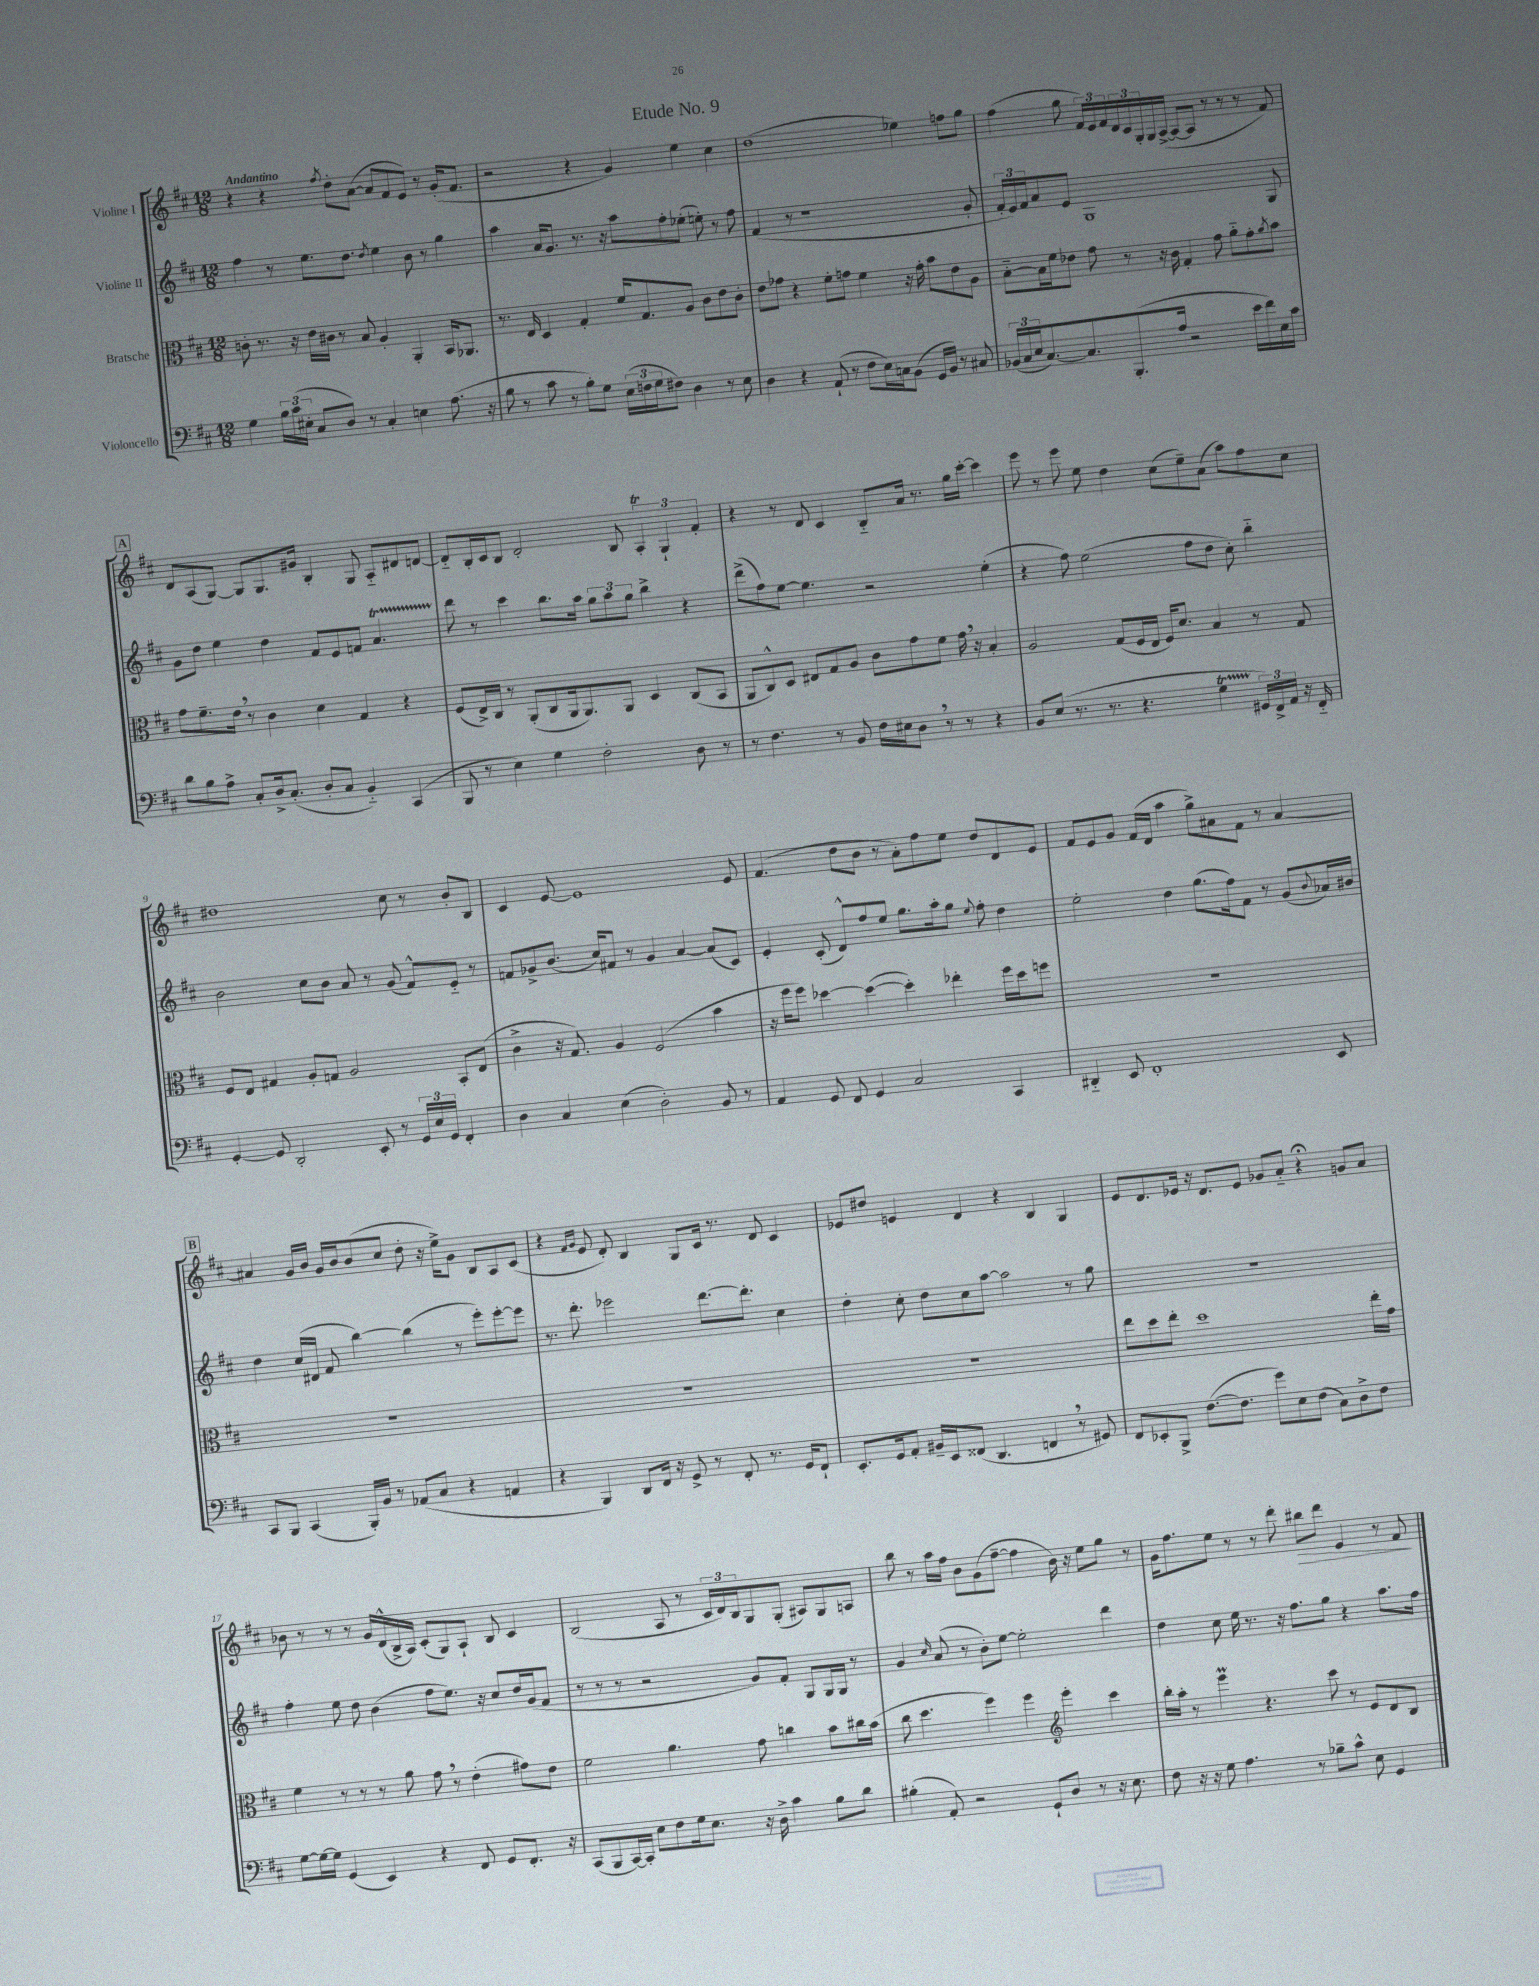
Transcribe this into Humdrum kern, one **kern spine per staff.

**kern	**kern	**kern	**kern	**dynam
*part4	*part3	*part2	*part1	*part1
*staff4	*staff3	*staff2	*staff1	*staff1
*I"Violoncello	*I"Bratsche	*I"Violine II	*I"Violine I	*
*clefF4	*clefC3	*clefG2	*clefG2	*
*k[f#c#]	*k[f#c#]	*k[f#c#]	*k[f#c#]	*
*M12/8	*M12/8	*M12/8	*M12/8	*
=1	=1	=1	=1	=1
!	!	!	!LO:TX:a:B:t=Andantino	!
4G\	8cn'\	4ff#\	4r	.
.	8.r	.	.	.
24B\LL	.	8r	4r	.
(24c#\	.	.	.	.
.	16r	.	.	.
24E#X'\JJ	.	.	.	.
8C#/L	16e\LL	8.ee\L	.	.
.	16c#X\JJ	.	.	.
.	.	.	8qff#/	.
8D/J)	8r	.	8dd'\L	.
.	.	8.dd\J	.	.
8r	8B/	.	([8a\J	.
.	.	8qdd/	.	.
4C#'/	4A'/	4ee\	8a/L]	.
.	.	.	8f#/	.
4En\	4AA'/	8b\	8e/J)	.
.	.	8r	8r	.
(8.A\	16BB/KL	4gg\	(16g'/KL	.
.	8.AA-X/J	.	8.f#/J	.
16r	.	.	.	.
=2	=2	=2	=2	=2
8B\	8.r	4aa\	2r	.
8r	.	.	.	.
.	16E/	.	.	.
8c#\	4D/	16a/KL	.	.
.	.	8.g/J	.	.
8r	.	.	.	.
8B'\L)	4G'/	8.r	4r	.
8G\J	.	.	.	.
.	.	16r	.	.
(24E\LL	16f#/KL	8aa\L	4g/)	.
24Fn\	.	.	.	.
.	8.G/	.	.	.
24G\J	.	.	.	.
8F#X\J)	.	8ff#'\	.	.
4D\	8A/J	(8ee-X'\J	4ee\	.
.	8c#\L	8een'\)	.	.
8r	8e\	8r	4cc#\	.
8E\	8c#'\J	8ff#\	.	.
=3	=3	=3	=3	=3
4D\	8e\L	(4f#/	(1dd	.
.	8g-X\J	.	.	.
4r	4r	8r	.	.
.	.	1r	.	.
(8AA`/	8f#'\L	.	.	.
8r	8gn\J	.	.	.
8F#\L	4f#\	.	.	.
16E\L)	.	.	.	.
16Cn\J	.	.	.	.
(8BB\J	16r	.	4ee-X\)	.
.	16g'\	.	.	.
16GG/LL	8b\L	.	.	.
16BB/JJ)	.	.	.	.
8r	8e\	.	8ffn\L	.
8C#X/	8A\J	8g'/	8gg\J	.
=4	=4	=4	=4	=4
(24BB-X/LL	[8B\L	24f#'/LL	(4ff#\	.
24C#/	.	24e/)	.	.
24E/J	.	24f#/J	.	.
[8.C#/)	16B\L]	8a/	.	.
.	16f#\J	.	.	.
.	8e-X\J	8e/J	8gg\	.
8.C#/]	.	.	.	.
.	8g\	1G	24f#/LL)	.
.	.	.	24e/	.
.	.	.	24f#/	.
(8.BBB'/	8r	.	24d/	.
.	.	.	24c#/	.
.	.	.	24G'/	.
.	16r	.	16G/	.
16A/Jk	16c#\	.	([16A^/JJ	.
2r	4G'/	.	8A/L_	.
.	.	.	8A/J]	.
.	8g\	.	8r	.
.	8a\L	.	8r	.
16e\LL	8g'\	.	8r	.
16f#\)	.	.	.	.
.	8qa/	.	.	.
16E\	8b\J	8G/	8f#/)	.
16c#\JJ	.	.	.	.
!!LO:LB:g=z
!!LO:REH:place=s1:t=A
=5	=5	=5	=5	=5
8d\L	8g\L	8g\L	8d/L	.
8B\	8.f#~\	8dd\J	(8A/	.
8A^\J	.	4ee\	[8G/J)	.
.	16e,\Jk	.	.	.
8C#'/L	8r	.	8G/L]	.
16D^/k	4c#\	4dd\	8.G/	.
(8.C#'/J	.	.	.	.
.	.	.	16g#X/Jk	.
8D'/L	4d\	8f#/L	4B'/	.
8C#/J	.	8e/	.	.
4BB/)	4G/	8fn/J	8G/	.
.	.	4.aT/	8A/L	.
(4CC#/	4r	.	8d#X/	.
.	.	.	[8dn/J	.
=6	=6	=6	=6	=6
8BBB/	(8F#/L	8ddd\	8d/L]	.
8r	16E^/L)	8r	16B'/L	.
.	16C#/JJ	.	16c#/J	.
4E\)	8r	4ccc#\	8B/J	.
.	(8AA'/L	.	2d'/	.
4G\	8C#/	8.bb\L	.	.
.	16AA/k	.	.	.
.	8.AA/)	16aa\Jk	.	.
2F#'\	.	12gg\L	.	.
.	.	12aa\	.	.
.	8AA/J	.	8B/	.
.	.	12gg\J	.	.
.	4D/	4bb^\	6AT'/	.
.	.	.	6G`/	.
8D\	(8C#/L	4r	.	.
.	.	.	6f#'/	.
8r	8BB/J	.	.	.
=7	=7	=7	=7	=7
8r	8AA/L	(8ddd^\L	4r	.
4.F#\	8C#^^/)	8ff#\)	.	.
.	8D/J	[8ee\J	8r	.
.	8E#X/L	4.ee\]	8d/	.
8r	8G/	.	4c#/	.
8BB/	8A/J	.	.	.
16F#\LL	8c#\L	2r	8B/L	.
16E#X\J	.	.	.	.
8D,\J	8g\	.	16a/Jk	.
.	.	.	8.r	.
8r	8f#\J	.	.	.
8r	16g,\	.	16gg\LL	.
.	16r	.	[16ccc#'\JJ	.
4r	4B'/	(4ee'\	4ccc#\]	.
=8	=8	=8	=8	=8
8BB/L	2A/	4r	8eee\	.
(8E/J	.	.	8r	.
8.r	.	8ff#\)	8eee\	.
.	.	(2ee\	8ee\	.
8.r	.	.	.	.
.	(8G/L	.	4dd\	.
4.r	16F#/L	.	.	.
.	16E/JJ	.	.	.
.	16F#/KL)	.	(8cc#\L	.
.	8.d/J	.	.	.
.	.	8ff#\L	8ee~\)	.
4GT\	4B/	8dd\J	(8a\J	.
.	.	8cc#'\)	8aa\L)	.
24GG#X/LL)	8r	4bb\	8ff#\	.
24FF#^/	.	.	.	.
24AA/JJ	.	.	.	.
16r	8G/	.	8cc#\J	.
16FF#/	.	.	.	.
!!LO:LB:g=z
=9	=9	=9	=9	=9
[4GG'/	8F#/L	2b\	1dd#X	.
.	8E/J	.	.	.
8GG/]	4G#X/	.	.	.
2DD'/	.	.	.	.
.	8A'/L	8cc#\L	.	.
.	8Gn/J	8b\J	.	.
.	2A/	8a/	.	.
8EE'/	.	8r	.	.
8r	.	(8g/	8cc#\	.
24GG/LL	.	8f#^^/L)	8r	.
24E/	.	.	.	.
24GG/JJ	.	.	.	.
4FF#'/	8BB'/L	8e/J	8b'/L	.
.	(8E/J	8r	8B/J	.
=10	=10	=10	=10	=10
4D\	4c#^\	8fn/L	4c#/	.
.	.	8g-X^/	.	.
4C#/	16r	(8.b/J	[8e/	.
.	8.G/)	.	.	.
.	.	.	1e]	.
.	.	16cc#/KL)	.	.
(4E\	4A/	8f#X/J	.	.
.	.	8r	.	.
2D'\)	(2F#/	4g-/	.	.
.	.	[4a/	.	.
8BB/	4b\	(8a/L]	.	.
8r	.	8c#/J)	8e/	.
=11	=11	=11	=11	=11
4AA/	16r	4e'/	(4.f#/	.
.	16ff#\KL	.	.	.
.	8ff#\J)	.	.	.
8GG/	[4dd-X\	(8c#'/	.	.
8FF#/	.	8d^^/L)	8dd\L	.
4GG/	(4dd-\_	8ff#/	8b\J	.
.	.	8ee/J	8r	.
2C#/	4dd-'\])	8.gg\L	8a'\L)	.
.	.	.	8ff#\	.
.	.	16aa'\k	.	.
.	4ee-X'\	8gg\J	8ee\J	.
.	.	8qqee/	.	.
.	.	8ff#'\	8dd/L	.
4CC#/	16ff#\LL	4dd\	8d/	.
.	16dd-\J	.	.	.
.	8ffn\J	.	8e/J	.
=12	=12	=12	=12	=12
4DD#X/	1.r	2ee'\	8f#/L	.
.	.	.	8e/	.
8EE/	.	.	8g/J	.
1FF#'	.	.	(16f#/LL	.
.	.	.	16d/JJ	.
.	.	4dd\	4aa\	.
.	.	(8.gg\L	8gg^\L)	.
.	.	.	8a#X\	.
.	.	16ff#\k)	.	.
.	.	8f#\J	8f#\J	.
.	.	8r	8r	.
.	.	(8g/L	[4a#/	.
.	.	8qqb/	.	.
8EE/	.	16a-X/L)	.	.
.	.	16b#X/JJ	.	.
!!LO:LB:g=z
!!LO:REH:place=s1:t=B
=13	=13	=13	=13	=13
8CC#/L	1.r	4dd\	4a#X/]	.
8BBB/J	.	.	.	.
(4CC#/	.	(16cc#/LL	16g/LL	.
.	.	16d#X/JJ	16b/JJ	.
.	.	8f#/	16g/LL	.
.	.	.	16b/J	.
16BBB'/LL)	.	[4bb\)	(8b/	.
16BB/JJ	.	.	.	.
8r	.	.	8cc#/J	.
(8AA-X/L	.	(4bb\]	8dd'\	.
8C#/J	.	.	16r	.
.	.	.	16ee^\KL)	.
4r	.	8r	8g\J	.
.	.	8eee'\L)	8B/L	.
4AAn/	.	[8eee'\	8A/	.
.	.	8eee\J]	(8c#/J	.
=14	=14	=14	=14	=14
4r	1.r	8.r	4r	.
.	.	8.ddd'\	.	.
.	.	.	16qqf#/LL	.
.	.	.	16qqg/JJ	.
4BBB/)	.	.	8e/	.
.	.	2eee-X\	8d'/)	.
8DD/L	.	.	4B/	.
16FF#/Jk	.	.	.	.
16r	.	.	.	.
8GG^/	.	.	8G/L	.
8r	.	[8.ddd\L	16c#/Jk	.
.	.	.	8.r	.
8FF#'/	.	.	.	.
.	.	8.ddd'\J]	.	.
8.r	.	.	8d/	.
.	.	4cc#\	4c#/	.
16GG/KL	.	.	.	.
8FF#`/J	.	.	.	.
=15	=15	=15	=15	=15
8.EE'/L	1.r	4dd'\	8e-X/L	.
.	.	.	8dd#X/J	.
16GG/k	.	.	.	.
8AA'/J	.	8cc#'\	4en/	.
16BB#X~/LL	.	8dd\L	.	.
16EE/J	.	.	.	.
(8FF##X/J	.	8cc#\	4d/	.
4.DD/	.	[8aa\J	.	.
.	.	2aa\]	4r	.
4FFn,/	.	.	4B/	.
8r	.	8r	4G/	.
8GG#X/)	.	8gg\	.	.
=16	=16	=16	=16	=16
8FF#/L	8ee\L	1.r	8e/L	.
8EE-X'/	8dd\	.	8.d/	.
8BBB^/J	8ee'\J	.	.	.
.	.	.	16e-X/Jk	.
([8.F#\L	1dd	.	16r	.
.	.	.	8.d/L	.
8.F#\J]	.	.	.	.
.	.	.	8e-/J	.
8g\L)	.	.	8g-X/L	.
8E\	.	.	8a/J	.
(8F#\J	.	.	4r;<	.
8C#\L)	.	.	.	.
8D^\	.	.	8gn/L	.
8F#\J	16ee'\LL	.	8a/J	.
.	16g\JJ	.	.	.
!!LO:LB:g=z
=17	=17	=17	=17	=17
[8G\L	4f#\	4ff#'\	8b-X\	.
16G\L_	.	.	8r	.
16G\JJ]	.	.	.	.
(4GG/	8r	8ee\	8r	.
.	8r	8dd\	8r	.
4EE/)	8r	(4b\	16g/LL	.
.	.	.	(16d^^/	.
.	8a\	.	16B^/	.
.	.	.	16A/JJ)	.
4r	8g,\	8ff#\L	(8c#'/L	.
.	8r	8.ee\J)	8G/)	.
8FF#/	(4e'\	.	8A`/J	.
.	.	16r	.	.
8GG/L	.	8cc#/L	8B/	.
8.FF#'/J	8g#X\L)	16dd/L	4c#/	.
.	.	(16g/J	.	.
.	8e\J	8f#/J	.	.
16r	.	.	.	.
=18	=18	=18	=18	=18
(8CC#/L	2f#\	8r	(2B/	.
8BBB/	.	8r	.	.
[16CC#/L)	.	8r	.	.
16CC#'/JJ]	.	.	.	.
8E\L	.	2r	.	.
8F#\	4.a\	.	8A/	.
16G\k	.	.	8r	.
8.E\J	.	.	.	.
.	.	.	24c#/LL	.
.	.	.	24d/)	.
.	.	.	24B/J	.
16r	8g\	8g/L)	8G/	.
16D^\	.	.	.	.
4c#\	4ccn\	8f#'/J	(8G'/J	.
.	.	8G/L	8A#X/L)	.
8B\L	8b\L	16G/L	8G/	.
.	.	16G/JJ	.	.
8d\J	16cc#X\L	8r	8An/J	.
.	(16b\JJ	.	.	.
=19	=19	=19	=19	=19
(4B#X'\	8cc#\	4g/	8bb\	.
.	4.dd\	.	8r	.
.	.	16qqcc#/	.	.
8AA'/)	.	(8a/	16aa\LL	.
.	.	.	16ff#\JJ	.
2r	.	8r	8b\L	.
.	4ff#\)	8b'\L)	(8g\	.
.	.	[8ee\J	[8ff#~\J	.
.	4ff#\	2ee'\]	4ff#\]	.
8GG`/L	.	.	.	.
*	*clefG2	*	*	*
8D/J	4eee'\	.	16b\)	.
.	.	.	16r	.
8r	.	.	8ee\L	.
16r	4ccc#\	4ddd\	8gg\J	.
8.E\	.	.	.	.
.	.	.	8r	.
=20	=20	=20	=20	=20
8F#\	16bb'\LL	4dd\	16g\KL	.
.	16aa'\JJ	.	8.ff#\	.
16r	8r	.	.	.
16r	.	.	.	.
8G\	4eeeM\	8cc#\	8ee\J	.
4.A\	.	16ee\	8r	.
.	.	8.r	.	.
.	4.r	.	8r	.
.	.	16r	8ddd'\	.
.	.	8.ff#\L	.	.
!	!	!	!	!LO:HP:b
8r	.	.	8bb#X\L	>
8B-X~\L	8ccc#\	8gg\J	8ddd\J	.
8c#^^\J	8r	4r	4e/	.
8E\	8e/L	.	.	.
4GG/	8d/	8.aa\L	8r	.
.	8B/J	.	8f#/	.
.	.	16ff#\Jk	.	.
.	.	.	.	]
==	==	==	==	==
*-	*-	*-	*-	*-
